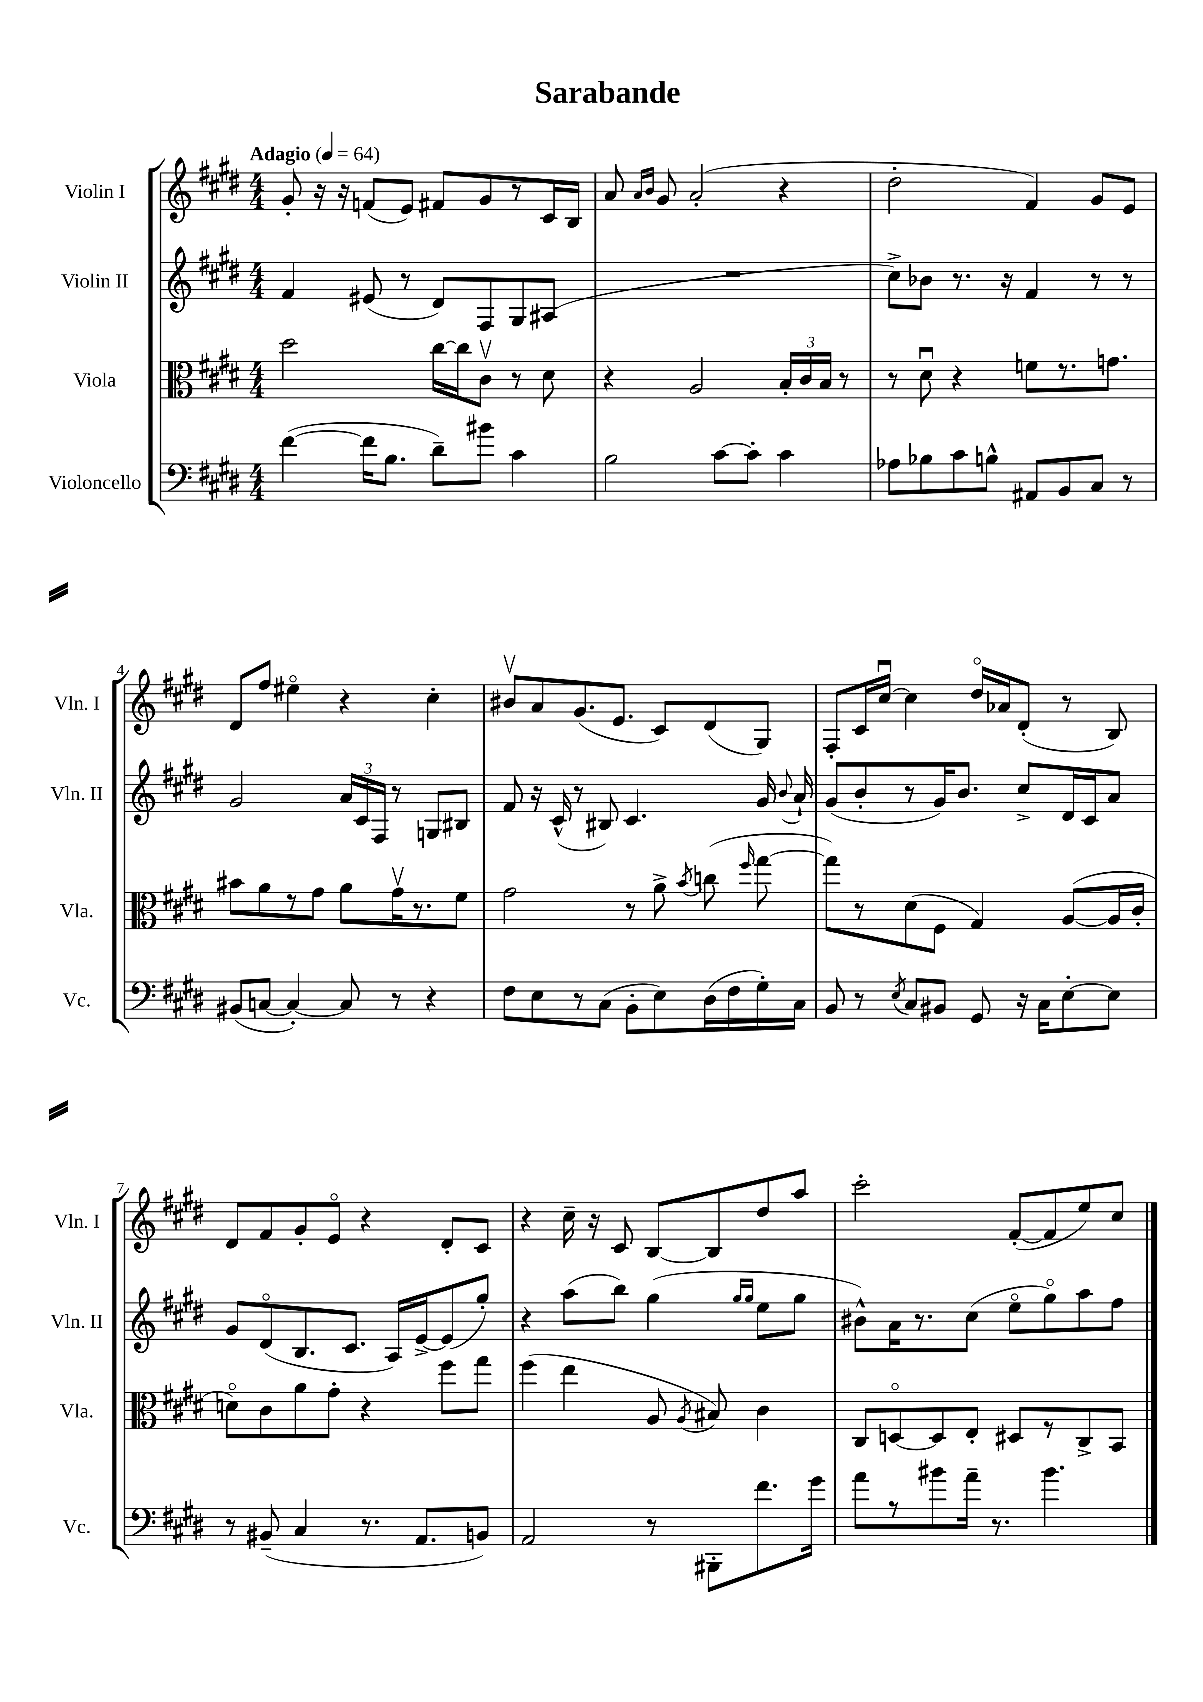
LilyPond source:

\header { title = "Sarabande" }
<<
\new StaffGroup <<
\new Staff = "s0" \with { instrumentName = "Violin I" shortInstrumentName = "Vln. I" } {
    \clef treble \key e \major \numericTimeSignature \time 4/4 \tempo "Adagio" 4 = 64
    \autoBeamOff gis'8-. r16 r16 f'8[( e'8]) fis'8[ gis'8 r8 cis'16 b16] |
    a'8 \grace { a'16[ b'16] } gis'8 a'2-.( r4 |
    dis''2-. fis'4) gis'8[ e'8] |
    dis'8[ fis''8] eis''4\flageolet r4 cis''4-. |
    bis'8[\upbow a'8 gis'8.( e'8.] cis'8[) dis'8( gis8]) |
    fis8[-. cis'16 cis''16]~\downbow cis''4 dis''16[\flageolet aes'16 dis'8]-.( r8 b8) |
    dis'8[ fis'8 gis'8-. e'8]\flageolet r4 dis'8[-. cis'8] |
    r4 cis''16-- r16 cis'8 b8[~ b8 dis''8 a''8] |
    cis'''2-. fis'8[~-.( fis'8 e''8) cis''8] \bar "|." |
}
\new Staff = "s1" \with { instrumentName = "Violin II" shortInstrumentName = "Vln. II" } {
    \clef treble \key e \major \numericTimeSignature \time 4/4
    \autoBeamOff fis'4 eis'8( r8 dis'8[) fis8 gis8 ais8]( |
    R1 |
    cis''8[->) bes'8] r8. r16 fis'4 r8 r8 |
    gis'2 \tuplet 3/2 { a'16[ cis'16 fis16] } r8 g8[ bis8] |
    fis'8 r16 cis'16-^( r8 bis8) cis'4. gis'16 \appoggiatura { b'8 } a'16-! |
    gis'8[( b'8-. r8 gis'16) b'8.] cis''8[-> dis'16 cis'16 a'8] |
    gis'8[ dis'8\flageolet( b8. cis'8.] a16[) e'16~-> e'8( gis''8]-.) |
    r4 a''8[( b''8]) gis''4( \grace { gis''16[ gis''16] } e''8[ gis''8] |
    bis'8[-^) a'16 r8. cis''8]( e''8[\flageolet gis''8\flageolet) a''8 fis''8] \bar "|." |
}
\new Staff = "s2" \with { instrumentName = "Viola" shortInstrumentName = "Vla." } {
    \clef alto \key e \major \numericTimeSignature \time 4/4
    \autoBeamOff dis''2 cis''16[~ cis''16 cis'8]\upbow r8 dis'8 |
    r4 a2 \tuplet 3/2 { b16[-. cis'16 b16] } r8 |
    r8 dis'8\downbow r4 f'8[ r8. g'8.] |
    bis'8[ a'8 r8 gis'8] a'8[ gis'16\upbow r8. fis'8] |
    gis'2 r8 a'8-> \acciaccatura { b'8 } c''8( \grace { fis''16 } gis''8~ |
    gis''8[) r8 dis'8( fis8] gis4) a8[~( a16 cis'16]-. |
    d'8[\flageolet) cis'8 a'8 gis'8]-. r4 fis''8[ gis''8] |
    fis''4( e''4 a8 \acciaccatura { a8 } bis8) cis'4 |
    cis8[ d8~\flageolet d8 e8]-. dis8[ r8 cis8-> b,8] \bar "|." |
}
\new Staff = "s3" \with { instrumentName = "Violoncello" shortInstrumentName = "Vc." } {
    \clef bass \key e \major \numericTimeSignature \time 4/4
    \autoBeamOff fis'4~( fis'16[ b8.] dis'8[--) bis'8] cis'4 |
    b2 cis'8[~ cis'8]-. cis'4 |
    aes8[ bes8 cis'8 b8]-^ ais,8[ b,8 cis8] r8 |
    bis,8[( c8]~ c4~-.) c8 r8 r4 |
    fis8[ e8 r8 cis8]( b,8[-. e8) dis16( fis16 gis16-.) cis16] |
    b,8 r8 \acciaccatura { e8 } cis8[ bis,8] gis,8 r16 cis16[ e8~-. e8] |
    r8 bis,8--( cis4 r8. a,8.[ b,8]) |
    a,2 r8 bis,,8[-. fis'8. gis'16] |
    a'8[ r8 bis'8 a'16]-- r8. bis'4. \bar "|." |
}
>>
>>
